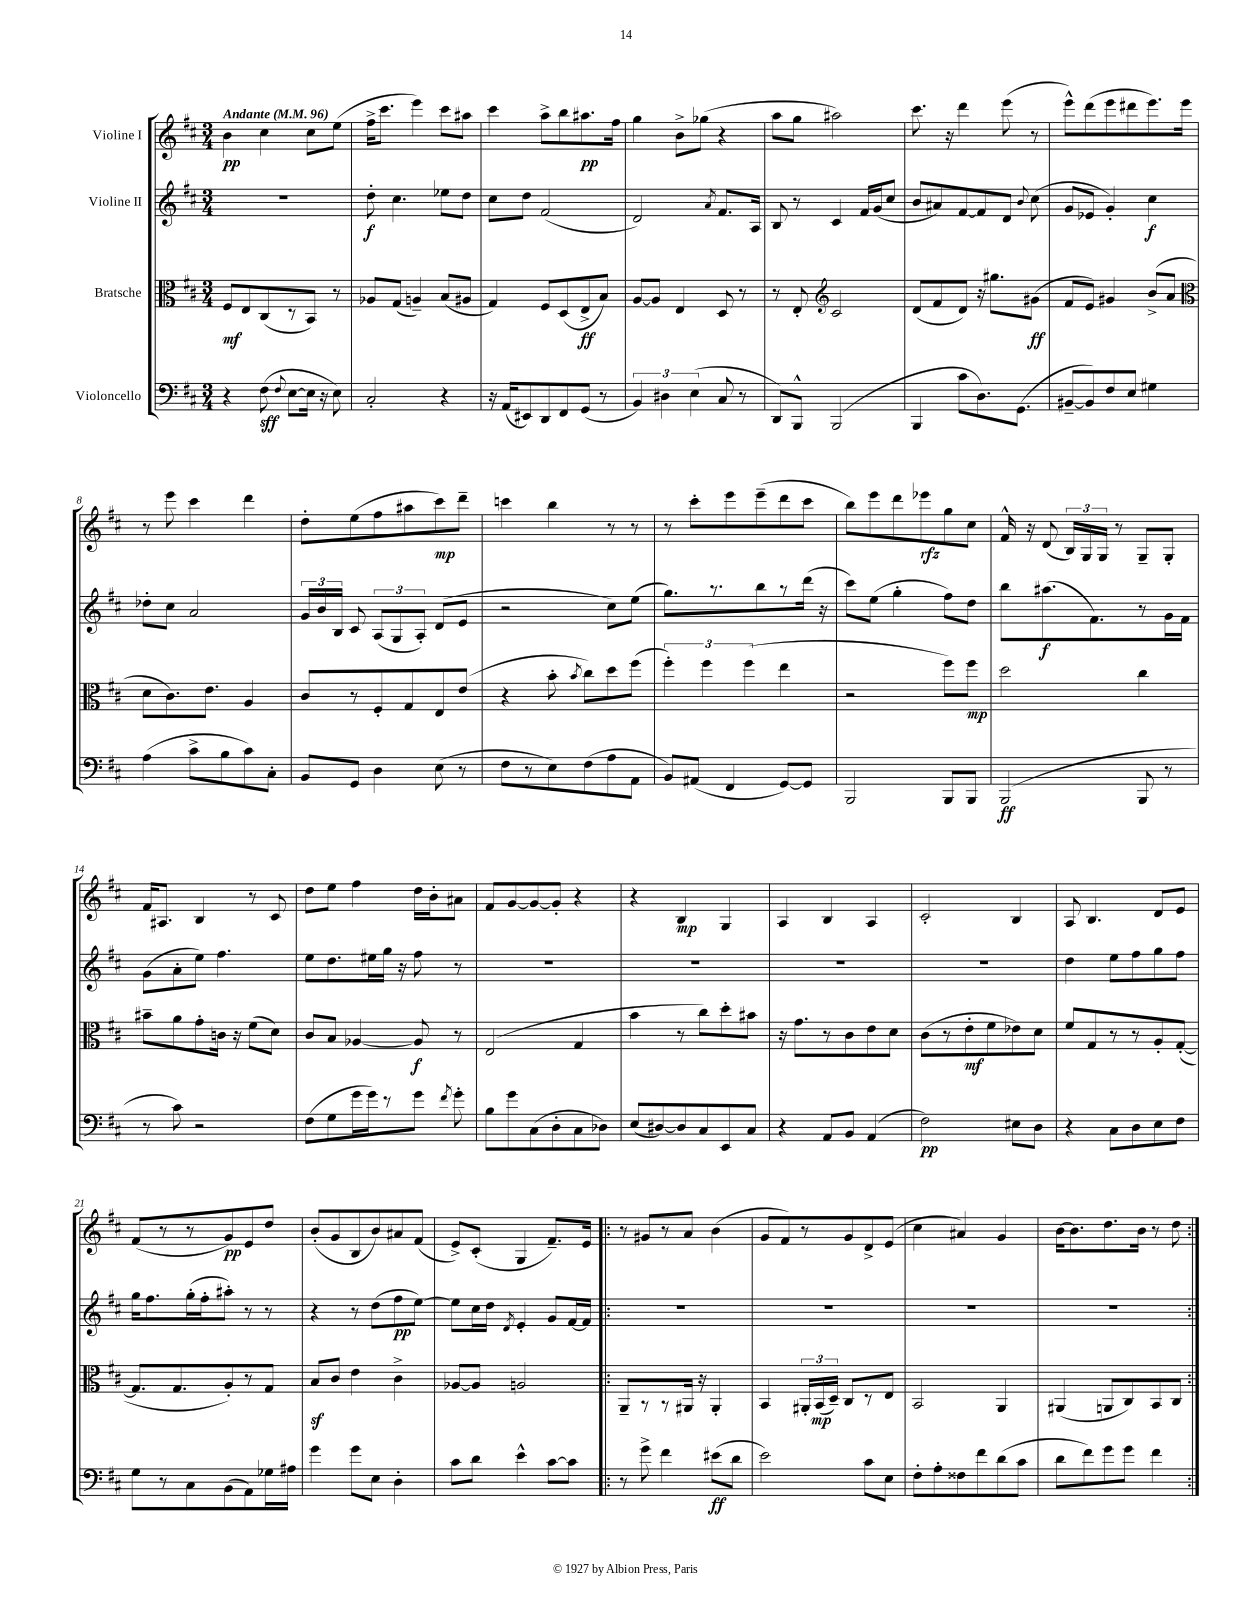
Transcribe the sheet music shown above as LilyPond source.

<<
\new StaffGroup <<
\new Staff = "s0" \with { instrumentName = "Violine I" } {
    \clef treble \key d \major \numericTimeSignature \time 3/4 \tempo "Andante" 4 = 96
    \autoBeamOff b'4\pp cis''4 cis''8[ e''8]( |
    fis''16[-> cis'''8.] e'''4) cis'''8[ ais''8] |
    cis'''4 a''8[-> b''8 ais''8.\pp fis''16] |
    g''4 b'8[-> ges''8]( r4 |
    a''8[ g''8] ais''2) |
    cis'''8. r16 d'''4 e'''8( r8 |
    e'''8[-^) d'''8( e'''8 dis'''8 e'''8.) e'''16] |
    r8 e'''8 cis'''4 d'''4 |
    d''8[-. e''8( fis''8 ais''8 cis'''8\mp) d'''8]-- |
    c'''4 b''4 r8 r8 |
    r8 cis'''8[-. e'''8 e'''8--( d'''8 cis'''8] |
    b''8[) e'''8 d'''8 ees'''8\rfz g''8 cis''8] |
    fis'16-^ r16 d'8( \tuplet 3/2 { b16[) g16 g16] } r8 g8[-- g8]-. |
    fis'16[ ais8.] b4 r8 cis'8 |
    d''8[ e''8] fis''4 d''16[ b'16-. ais'8] |
    fis'8[ g'8~ g'8~ g'8]-. r4 |
    r4 b4\mp g4 |
    a4 b4 a4 |
    cis'2-. b4 |
    a8 b4. d'8[ e'8] |
    fis'8[( r8 r8 g'8\pp) e'8 d''8] |
    b'8[-.( g'8 b8 b'8) ais'8 fis'8]( |
    e'8[->) cis'8]-.( g4 fis'8.[--) e'16] |
    \repeat volta 2 { r8 gis'8[ r8 a'8] b'4( |
    g'8[ fis'8) r8 g'8 d'8-> e'8]( |
    cis''4 ais'4) g'4 |
    b'16[~ b'8. d''8. b'16] r8 d''8 | }
}
\new Staff = "s1" \with { instrumentName = "Violine II" } {
    \clef treble \key d \major \numericTimeSignature \time 3/4
    \autoBeamOff R2. |
    d''8-.\f cis''4. ees''8[ d''8] |
    cis''8[ d''8] fis'2( |
    d'2) \acciaccatura { a'8 } fis'8.[ a16] |
    b8 r8 cis'4 fis'16[ g'16( cis''8] |
    b'8[ ais'8) fis'8~ fis'8 d'8] \appoggiatura { b'8 } cis''8( |
    g'8[ ees'8] g'4-.) cis''4\f |
    des''8[-. cis''8] a'2 |
    \tuplet 3/2 { g'16[ b'16 b16] } cis'8 \tuplet 3/2 { a8[( g8 a8]-.) } d'8[( e'8] |
    r2 cis''8[) e''8]( |
    g''8.[) r8. b''8 r8 d'''16]( r16 |
    cis'''8[) e''8]( g''4-. fis''8[) d''8] |
    b''8[ ais''8.\f( fis'8.) r8 g'16 fis'16] |
    g'8[( a'8-. e''8]) fis''4. |
    e''8[ d''8. eis''16 g''16] r16 fis''8 r8 |
    R2. |
    R2. |
    R2. |
    R2. |
    d''4 e''8[ fis''8 g''8 fis''8] |
    g''16[ fis''8. g''16-.( fis''16-. ais''8]-.) r8 r8 |
    r4 r8 d''8[( fis''8\pp e''8]~) |
    e''8[ cis''16 d''16] \acciaccatura { d'8 } e'4-. g'8[ fis'16~ fis'16] |
    \repeat volta 2 { R2. |
    R2. |
    R2. |
    R2. | }
}
\new Staff = "s2" \with { instrumentName = "Bratsche" } {
    \clef alto \key d \major \numericTimeSignature \time 3/4
    \autoBeamOff fis8[\mf e8 cis8( r8 b,8]) r8 |
    aes8[ g8]( a4--) b8[( ais8] |
    g4) fis8[ d8( e8->\ff b8]) |
    a8[~ a8] e4 d8 r8 |
    r8 e8-. \clef treble cis'2 |
    d'8[( fis'8 d'8]) r16 gis''8.[ gis'8]\ff( |
    fis'8[ e'8]) gis'4 b'8[->( a'8] |
    \clef alto d'8[ cis'8.) e'8.] a4 |
    cis'8[ r8 fis8-. g8 e8 e'8]( |
    r4 b'8-. \acciaccatura { b'8 } cis''8[) d''8 fis''8]( |
    \tuplet 3/2 { fis''4-.) fis''4 fis''4( } e''4 |
    r2 fis''8[) fis''8]\mp |
    d''2 cis''4 |
    bis'8[-- a'8 g'8-. c'16] r16 fis'8[( d'8]) |
    cis'8[ b8] aes4~ aes8\f r8 |
    e2( g4 |
    b'4 r8 cis''8[) d''8-. bis'8] |
    r16 g'8.[ r8 cis'8 e'8 d'8] |
    cis'8[( r8 e'8-.\mf fis'8 ees'8) d'8] |
    fis'8[ g8 r8 r8 a8-. g8]~-.( |
    g8.[ g8. a8-.) r8 g8] |
    b8[\sf cis'8] e'4 cis'4-> |
    aes8[~ aes8] a2 |
    \repeat volta 2 { a,8[-- r8 r8 ais,16] r16 ais,4-. |
    b,4 \tuplet 3/2 { ais,16[-. b,16\mp( d16]--) } cis8[ r8 e8] |
    b,2 a,4 |
    ais,4( a,8[ cis8) b,8 cis8] | }
}
\new Staff = "s3" \with { instrumentName = "Violoncello" } {
    \clef bass \key d \major \numericTimeSignature \time 3/4
    \autoBeamOff r4 fis8\sff( \appoggiatura { fis8 } e8[~ e16] r16 e8) |
    cis2-. r4 |
    r16 a,16[( eis,8) d,8 fis,8 g,8]( r8 |
    \tuplet 3/2 { b,4) dis4 e4( } cis8 r8 |
    d,8[) b,,8]-^ b,,2( |
    b,,4 cis'8[ d8.) g,8.]( |
    bis,8[~-- bis,8) fis8 e8] gis4 |
    a4( cis'8[-> b8 cis'8) cis8]-. |
    b,8[ g,8] d4 e8( r8 |
    fis8[ r8 e8) fis8( a8 a,8] |
    b,8[) ais,8]( fis,4 g,8[~) g,8] |
    b,,2 b,,8[ b,,8] |
    b,,2\ff( b,,8 r8 |
    r8 cis'8) r2 |
    fis8[( g8 g'16 g'16) r8 g'8] \acciaccatura { fis'8 } g'8-. |
    b8[ g'8 cis8( d8-. cis8 des8]) |
    e8[( dis8~) dis8 cis8 e,8 cis8] |
    r4 a,8[ b,8] a,4( |
    fis2\pp) eis8[ d8] |
    r4 cis8[ d8 e8 fis8] |
    g8[ r8 cis8 b,8( a,8) ges16 ais16] |
    g'4 g'8[ e8] d4-. |
    cis'8[ d'8] e'4-^ cis'8[~ cis'8] |
    \repeat volta 2 { r8 g'8-> fis'4 eis'8[\ff( d'8] |
    e'2) cis'8[ e8] |
    fis8[-. a8-. fisis8 fis'8 d'8( cis'8] |
    d'8[ fis'8) g'8 g'8] fis'4 | }
}
>>
>>
